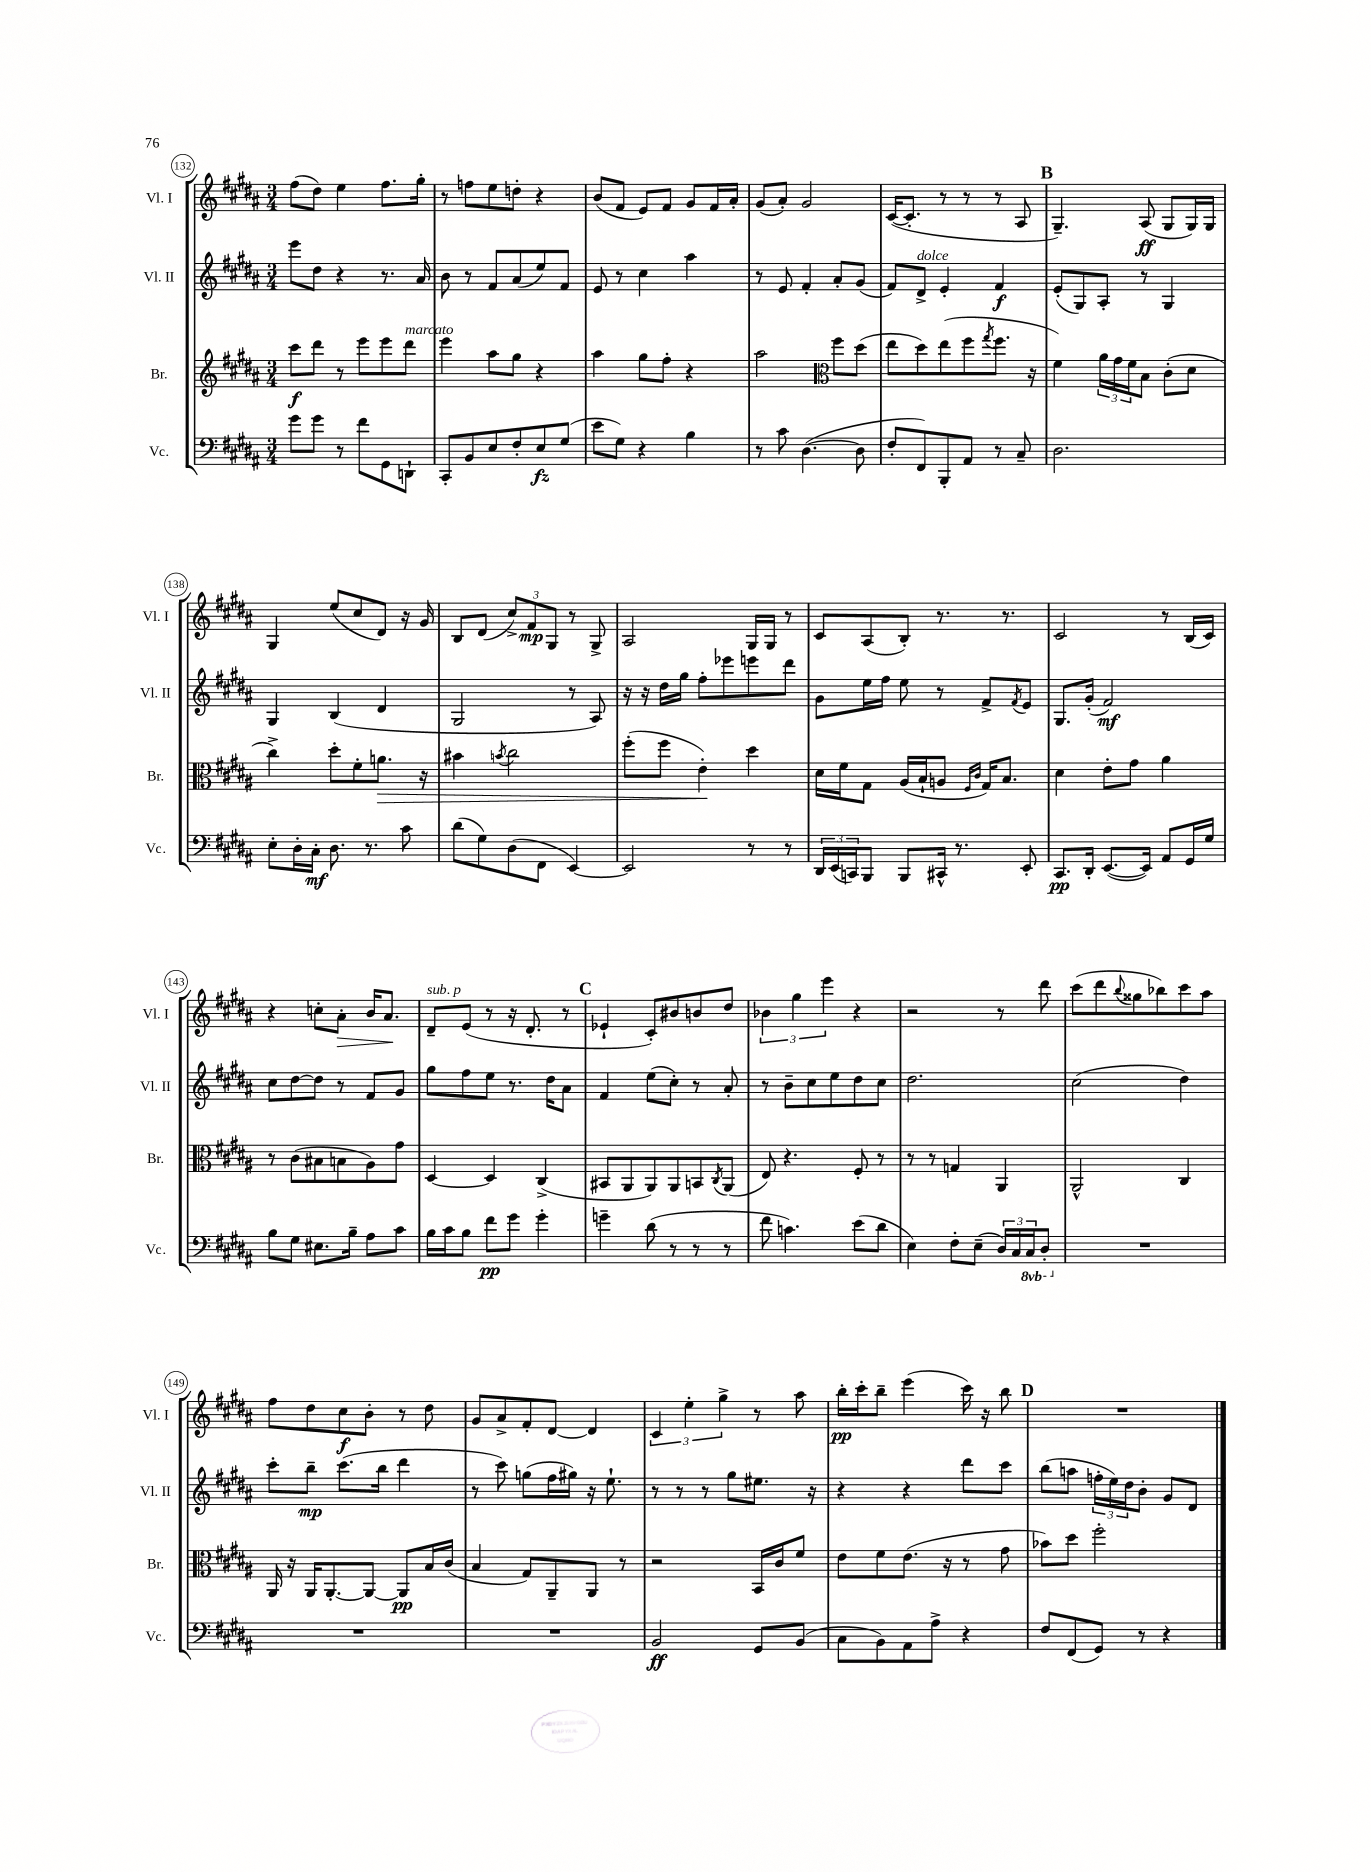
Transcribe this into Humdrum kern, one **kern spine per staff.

**kern	**kern	**kern	**kern
*staff4	*staff3	*staff2	*staff1
*clefF4	*clefG2	*clefG2	*clefG2
*k[f#c#g#d#a#]	*k[f#c#g#d#a#]	*k[f#c#g#d#a#]	*k[f#c#g#d#a#]
*M3/4	*M3/4	*M3/4	*M3/4
8g#	8ccc#	8eee	(8ff#
8g#	8ddd#	8dd#	8dd#)
8r	8r	4r	4ee
8f#	8eee	.	.
8GG#	8eee	8.r	8.ff#
8DD`	8ddd#	.	.
.	.	16a#	16gg#'
=	=	=	=
8CC#'	4eee	8b	8r
8BB	.	8r	8ff
8E	8aa#	8f#	8ee
8F#'	8gg#	(8a#	8dd'
8E	4r	8ee)	4r
(8G#	.	8f#	.
=	=	=	=
8e	4aa#	8e	(8b
8G#)	.	8r	8f#
4r	8gg#	4cc#	8e)
.	8ff#'	.	8f#
4B	4r	4aa#	8g#
.	.	.	16f#
.	.	.	16a#'
=	=	=	=
8r	2aa#	8r	(8g#
8c#	.	8e	8a#')
([4.D#	.	4f#'	2g#
*	*clefC3	*	*
.	8ff#	8a#'	.
8D#]	(8dd#	(8g#	.
=	=	=	=
8F#'	8ee	8f#)	([16c#
.	.	.	8.c#']
8FF#)	8dd#)	8d#^	.
8BBB'	(8ee	4e'	8r
8AA#	8ff#	.	8r
.	8qgg#	.	.
8r	8.ff#	4f#	8r
8C#~	.	.	8A#
.	16r	.	.
=	=	=	=
2.D#	4f#)	(8e'	4.G#~)
.	.	8G#)	.
.	24a#	8A#'	.
.	24g#	.	.
.	24f#	.	.
.	8B	8r	(8A#
.	(8c#'	4G#	8G#
.	8d#	.	16G#)
.	.	.	16G#
=	=	=	=
8E'	4cc#^)	4G#	4G#
16D#'	.	.	.
16C#'	.	.	.
8.D#	8dd#'	(4B	(8ee
.	8f#'	.	8cc#
8.r	.	.	.
.	8.a	4d#	8d#)
8c#	.	.	16r
.	16r	.	16g#
=	=	=	=
(8d#	4b#	2G#	8B
8G#)	.	.	(8d#
.	8qb	.	.
(8D#	2cc#	.	12cc#^)
.	.	.	12f#
8FF#	.	.	.
.	.	.	12G#
[4EE)	.	8r	8r
.	.	8A#)	8G#^
=	=	=	=
2EE]	(8ff#'	16r	2A#
.	.	16r	.
.	8ff#	16dd#	.
.	.	16gg#	.
.	4e')	8ff#'	.
.	.	8eee-	.
8r	4dd#	8eee	16G#
.	.	.	16G#
8r	.	8ddd#	8r
=	=	=	=
24DD#	16d#	8g#	8c#
(24EE	.	.	.
.	16f#	.	.
24CC)	.	.	.
8BBB	8G#	16ee	(8A#
.	.	16ff#	.
8BBB	(16A#	8ee	8B')
.	16B`	.	.
16CC#^^	8A	8r	8.r
8.r	.	.	.
.	16qqF#	.	.
.	16qqc#	.	.
.	16G#)	8f#^	.
.	8.B	.	8.r
.	.	8qf#	.
8EE'	.	8e	.
=	=	=	=
8.CC#	4d#	8.G#	2c#
16DD#'	.	(16g#'	.
([8.EE	8e'	2f#)	.
.	8g#	.	.
16EE])	.	.	.
8AA#	4a#	.	8r
16GG#	.	.	(16B
16G#	.	.	16c#)
=	=	=	=
8B	8r	8cc#	4r
8G#	(8c#	[8dd#	.
8.E#	8B#	8dd#]	8cc'
.	8B	8r	8a#'
16B~	.	.	.
8A#	8A#)	8f#	16b
.	.	.	8.a#
8c#	8g#	8g#	.
=	=	=	=
16B	[4D#	8gg#	8d#~
16c#	.	.	.
8B	.	8ff#	(8e
8f#	4D#]	8ee	8r
8g#	.	8.r	16r
.	.	.	8.d#'
4g#'	(4C#^	.	.
.	.	16dd#	.
.	.	8a#	8r
=	=	=	=
4g~	8BB#	4f#	4e-`
.	8AA#	.	.
(8d#	8AA#)	(8ee	8c#')
8r	8AA#	8cc#')	8b#
8r	8BB	8r	8b
.	8qC#	.	.
8r	(8AA#	8a#'	8dd#
=	=	=	=
8f#	8E)	8r	6b-
4.c)	4.r	8b~	.
.	.	.	6gg#
.	.	8cc#	.
.	.	.	6eee
.	.	8ee	.
(8e	8F#'	8dd#	4r
8d#	8r	8cc#	.
=	=	=	=
4E)	8r	2.dd#	2r
.	8r	.	.
8F#'	4G	.	.
(8E~	.	.	.
24D#)	4AA#	.	8r
24C#	.	.	.
24CC#	.	.	.
8DD#'	.	.	8ddd#
=	=	=	=
2.r	2AA#^^	(2cc#	(8ccc#
.	.	.	8ddd#
.	.	.	8qqbb
.	.	.	8gg##
.	.	.	8bb-)
.	4C#	4dd#)	8ccc#
.	.	.	8aa#
=	=	=	=
2.r	16AA#	8ccc#'	8ff#
.	16r	.	.
.	16AA#	8bb~	8dd#
.	[8.AA#'	.	.
.	.	(8.ccc#	8cc#
.	8AA#_	.	8b'
.	.	16bb	.
.	8AA#]	4ddd#	8r
.	16B	.	8dd#
.	(16c#	.	.
=	=	=	=
2.r	4B	8r	8g#
.	.	8ccc#)	8a#^
.	8G#)	(8gg	8f#'
.	8AA#~	16ff#	[8d#
.	.	16gg#)	.
.	8AA#	16r	4d#]
.	.	8.ee`	.
.	8r	.	.
=	=	=	=
2BB	2r	8r	6c#
.	.	8r	.
.	.	.	6ee'
.	.	8r	.
.	.	.	6gg#^
.	.	8gg#	.
8GG#	16BB	8.ee#	8r
.	16c#	.	.
(8BB	8f#	.	8aa#
.	.	16r	.
=	=	=	=
8C#	8e	4r	16bb'
.	.	.	16ccc#'
8BB)	8f#	.	8bb~
8AA#	(8.e	4r	(4eee
8A#^	.	.	.
.	16r	.	.
4r	8r	8ddd#	16ccc#)
.	.	.	16r
.	8g#	8ccc#	8bb
=	=	=	=
8F#	8b-)	(8bb	2.r
(8FF#	8dd#	8aa	.
8GG#)	2ff#'	24ff'	.
.	.	24ee)	.
.	.	24dd#	.
8r	.	8b'	.
4r	.	8g#	.
.	.	8d#	.
==	==	==	==
*-	*-	*-	*-
